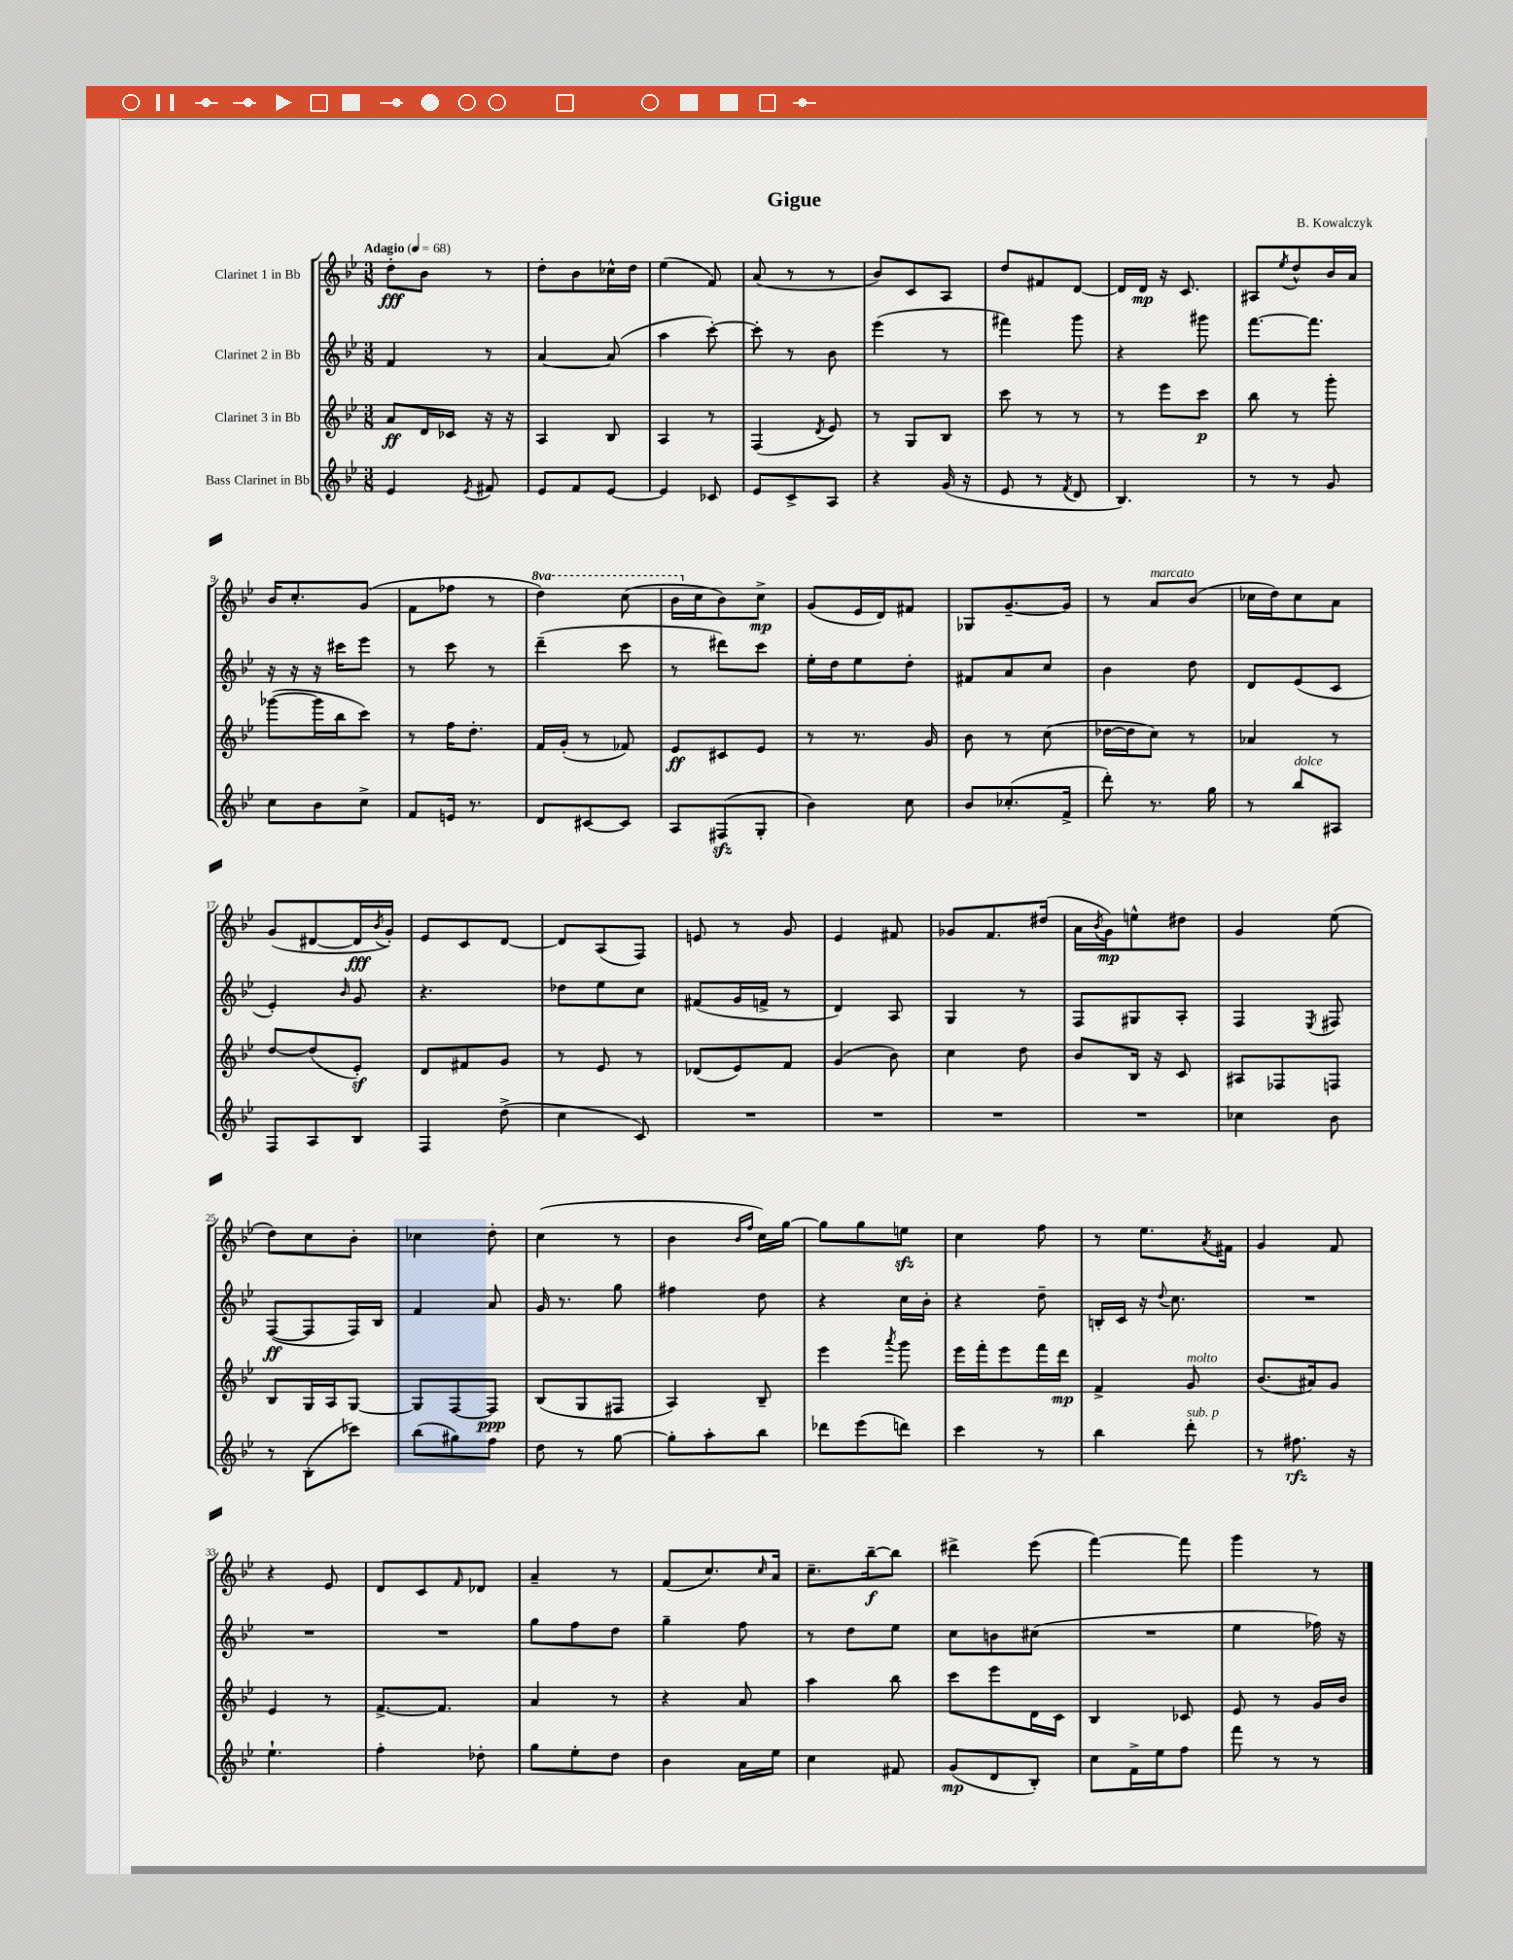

**kern	**dynam	**kern	**dynam	**kern	**dynam	**kern	**dynam
*part4	*part4	*part3	*part3	*part2	*part2	*part1	*part1
*staff4	*staff4	*staff3	*staff3	*staff2	*staff2	*staff1	*staff1
*I"Bass Clarinet in Bb	*	*I"Clarinet 3 in Bb	*	*I"Clarinet 2 in Bb	*	*I"Clarinet 1 in Bb	*
*clefG2	*	*clefG2	*	*clefG2	*	*clefG2	*
*k[b-e-]	*	*k[b-e-]	*	*k[b-e-]	*	*k[b-e-]	*
*M3/8	*	*M3/8	*	*M3/8	*	*M3/8	*
*MM68	*	*MM68	*	*MM68	*	*MM68	*
=1	=1	=1	=1	=1	=1	=1	=1
!	!	!	!	!	!	!LO:TX:a:B:t=Adagio	!
4e-/	.	8a/L	ff	4f/	.	8dd'\L	fff
.	.	16d/L	.	.	.	8b-\J	.
.	.	16c-X/JJ	.	.	.	.	.
8qe-/	.	.	.	.	.	.	.
8f#X/	.	16r	.	8r	.	8r	.
.	.	16r	.	.	.	.	.
=2	=2	=2	=2	=2	=2	=2	=2
8e-/L	.	4A/	.	[4a/	.	8dd'\L	.
8f/	.	.	.	.	.	8b-\	.
[8e-/J	.	8B-/	.	(8a/]	.	16cc-X^^\L	.
.	.	.	.	.	.	16dd\JJ	.
=3	=3	=3	=3	=3	=3	=3	=3
4e-/]	.	4A/	.	4aa\	.	(4ee-\	.
8c-X/	.	8r	.	[8ccc'\)	.	8f/)	.
=4	=4	=4	=4	=4	=4	=4	=4
8e-/L	.	(4F/	.	8ccc'\]	.	(8a/	.
8c^/	.	.	.	8r	.	8r	.
.	.	8qd/	.	.	.	.	.
8A/J	.	8e-/)	.	8b-\	.	8r	.
=5	=5	=5	=5	=5	=5	=5	=5
4r	.	8r	.	(4eee-\	.	8b-/L)	.
.	.	8G/L	.	.	.	8c/	.
(16g/	.	8B-/J	.	8r	.	8A/J	.
16r	.	.	.	.	.	.	.
=6	=6	=6	=6	=6	=6	=6	=6
8e-/	.	8ccc\	.	4fff#X\)	.	8dd/L	.
8r	.	8r	.	.	.	8f#X/	.
8qf/	.	.	.	.	.	.	.
8d/	.	8r	.	8ggg\	.	[8d/J	.
=7	=7	=7	=7	=7	=7	=7	=7
4.B-/)	.	8r	.	4r	.	16d/LL]	.
.	.	.	.	.	.	16d/JJ	mp
.	.	8eee-\L	.	.	.	16r	.
.	.	.	.	.	.	8.c/	.
.	.	8ccc\J	p	8ggg#X\	.	.	.
=8	=8	=8	=8	=8	=8	=8	=8
8r	.	8bb-\	.	[8.fff\L	.	8A#X/L	.
.	.	.	.	.	.	8qee-/	.
8r	.	8r	.	.	.	8dd^^/	.
.	.	.	.	8.fff\J]	.	.	.
8g/	.	8ggg'\	.	.	.	16b-/L	.
.	.	.	.	.	.	16a/JJ	.
!!LO:LB:g=z
=9	=9	=9	=9	=9	=9	=9	=9
8cc\L	.	([8ggg-X\L	.	16r	.	16b-/KL	.
.	.	.	.	16r	.	8.cc'/	.
8b-\	.	16ggg-\L]	.	16r	.	.	.
.	.	16bb-\J	.	16ccc#X\KL	.	.	.
8cc^\J	.	8ccc\J)	.	8eee-\J	.	(8g/J	.
=10	=10	=10	=10	=10	=10	=10	=10
8f/L	.	8r	.	8r	.	8f\L	.
16en/Jk	.	16ff\KL	.	8ccc\	.	8ff-X\J	.
8.r	.	8.dd'\J	.	.	.	.	.
.	.	.	.	8r	.	8r	.
=11	=11	=11	=11	=11	=11	=11	=11
*	*	*	*	*	*	*8va	*
8d/L	.	16f/LL	.	(4ddd~\	.	4ddd\)	.
.	.	(16g'/JJ	.	.	.	.	.
[8c#X/	.	8r	.	.	.	.	.
8c#/J]	.	8f-X/)	.	8ccc\	.	(8ccc\	.
=12	=12	=12	=12	=12	=12	=12	=12
8A/L	.	8e-/L	ff	8r	.	16bb-\LL	.
*	*	*	*	*	*	*X8va	*
.	.	.	.	.	.	16cc\J	.
(8F#Xzz/	.	8c#X/	.	8ddd#X\L)	.	8b-\)	.
8G'/J	.	8e-/J	.	8ccc\J	.	8cc^\J	mp
=13	=13	=13	=13	=13	=13	=13	=13
4b-\)	.	8r	.	16ee-'\LL	.	(8g/L	.
.	.	.	.	16dd\J	.	.	.
.	.	8.r	.	8ee-\	.	16e-/L	.
.	.	.	.	.	.	16d/J)	.
8cc\	.	.	.	8dd'\J	.	8f#X/J	.
.	.	16g/	.	.	.	.	.
=14	=14	=14	=14	=14	=14	=14	=14
8b-/L	.	8b-\	.	8f#X/L	.	8G-X/L	.
(8.cc-X'/	.	8r	.	8a/	.	[8.g~/	.
.	.	(8cc\	.	8cc/J	.	.	.
16f^/Jk	.	.	.	.	.	16g/Jk]	.
=15	=15	=15	=15	=15	=15	=15	=15
8ddd'\)	.	[16dd-X\LL	.	4b-\	.	8r	.
.	.	16dd-\J]	.	.	.	.	.
!	!	!	!	!	!	!LO:TX:a:i:t=marcato	!
8.r	.	8cc\J)	.	.	.	8a/L	.
.	.	8r	.	8dd\	.	(8b-/J	.
16gg\	.	.	.	.	.	.	.
=16	=16	=16	=16	=16	=16	=16	=16
8r	.	4a-X/	.	8d/L	.	16cc-X\LL	.
.	.	.	.	.	.	16dd\J)	.
!LO:TX:a:i:t=dolce	!	!	!	!	!	!	!
8bb-/L	.	.	.	(8e-/	.	8cc-\	.
8A#X/J	.	8r	.	8c/J	.	8a\J	.
!!LO:LB:g=z
=17	=17	=17	=17	=17	=17	=17	=17
8F/L	.	[8dd/L	.	4e-'/)	.	(8g/L	.
8A/	.	(8dd/]	.	.	.	[8d#X/	.
.	.	.	.	16qqb-/	.	.	.
8B-/J	.	8e-z'/J)	.	8g/	.	16d#/L]	fff
.	.	.	.	.	.	8qb-/	.
.	.	.	.	.	.	16g'/JJ)	.
=18	=18	=18	=18	=18	=18	=18	=18
4F/	.	8d/L	.	4.r	.	8e-/L	.
.	.	8f#X/	.	.	.	8c/	.
(8dd^\	.	8g/J	.	.	.	[8d/J	.
=19	=19	=19	=19	=19	=19	=19	=19
4cc\	.	8r	.	8dd-X\L	.	8d/L]	.
.	.	8e-/	.	8ee-\	.	(8A/	.
8c/)	.	8r	.	8cc\J	.	8F/J)	.
=20	=20	=20	=20	=20	=20	=20	=20
4.r	.	(8d-X/L	.	(8f#X/L	.	8en/	.
.	.	8e-/)	.	16g/L	.	8r	.
.	.	.	.	16fn^/JJ	.	.	.
.	.	8f/J	.	8r	.	8g/	.
=21	=21	=21	=21	=21	=21	=21	=21
4.r	.	(4g/	.	4d/)	.	4e-/	.
.	.	8b-\)	.	8A/	.	8f#X/	.
=22	=22	=22	=22	=22	=22	=22	=22
4.r	.	4cc\	.	4G/	.	8g-X/L	.
.	.	.	.	.	.	8.f/	.
.	.	8dd\	.	8r	.	.	.
.	.	.	.	.	.	(16dd#X/Jk	.
=23	=23	=23	=23	=23	=23	=23	=23
4.r	.	8b-/L	.	8F/L	.	16a\LL	.
.	.	.	.	.	.	8qb-/	.
.	.	.	.	.	.	16g\J)	mp
.	.	16B-/Jk	.	8G#X/	.	8een^^\	.
.	.	16r	.	.	.	.	.
.	.	8c/	.	8A'/J	.	8dd#X\J	.
=24	=24	=24	=24	=24	=24	=24	=24
4cc-X\	.	8A#X/L	.	4F/	.	4g/	.
.	.	8F-X/	.	.	.	.	.
.	.	.	.	8qE-/	.	.	.
8b-\	.	8Fn/J	.	8F#X/	.	(8ee-\	.
!!LO:LB:g=z
=25	=25	=25	=25	=25	=25	=25	=25
8r	.	8B-/L	.	([8F/L	ff	8dd\L)	.
(8B-'\L	.	16G/L	.	8F/]	.	8cc\	.
.	.	16A/J	.	.	.	.	.
8ccc-X\J)	.	[8G/J	.	16F/L)	.	8b-'\J	.
.	.	.	.	16B-/JJ	.	.	.
=26	=26	=26	=26	=26	=26	=26	=26
(8bb-\L	.	8G/L]	.	4f/	.	4cc-X\	.
8gg#X\)	.	[8F/	.	.	.	.	.
8ff\J	.	8F/J]	ppp	8a/	.	8dd'\	.
=27	=27	=27	=27	=27	=27	=27	=27
8dd\	.	(8B-/L	.	16g/	.	(4cc\	.
.	.	.	.	8.r	.	.	.
8r	.	8G/	.	.	.	.	.
[8gg\	.	8F#X/J	.	8gg\	.	8r	.
=28	=28	=28	=28	=28	=28	=28	=28
8gg'\L]	.	4A/)	.	4ff#X\	.	4b-\	.
8aa'\	.	.	.	.	.	.	.
.	.	.	.	.	.	16qqb-/LL	.
.	.	.	.	.	.	16qqff/JJ	.
8bb-\J	.	8B-~/	.	8dd\	.	16cc\LL)	.
.	.	.	.	.	.	[16gg\JJ	.
=29	=29	=29	=29	=29	=29	=29	=29
8ddd-X\L	.	4eee-\	.	4r	.	8gg\L]	.
(8eee-\	.	.	.	.	.	8gg\	.
.	.	8qaaa/	.	.	.	.	.
8dddn\J)	.	8ggg\	.	16cc\LL	.	8eenzz\J	.
.	.	.	.	16b-'\JJ	.	.	.
=30	=30	=30	=30	=30	=30	=30	=30
4ccc\	.	16eee-\LL	.	4r	.	4cc\	.
.	.	16fff'\J	.	.	.	.	.
.	.	8eee-\	.	.	.	.	.
8r	.	16fff\L	.	8dd~\	.	8ff\	.
.	.	16ddd\JJ	mp	.	.	.	.
=31	=31	=31	=31	=31	=31	=31	=31
4bb-\	.	4f^/	.	16Bn'/LL	.	8r	.
.	.	.	.	16c/JJ	.	.	.
.	.	.	.	16r	.	8.ee-\L	.
.	.	.	.	8qqdd/	.	.	.
.	.	.	.	8.cc\	.	.	.
!	!	!LO:TX:a:i:t=molto	!	!	!	!	!
!LO:TX:a:i:t=sub. p	!	!	!	!	!	!	!
8ddd'\	.	8g/	.	.	.	.	.
.	.	.	.	.	.	8qa/	.
.	.	.	.	.	.	16f#X\Jk	.
=32	=32	=32	=32	=32	=32	=32	=32
8r	.	(8.b-/L	.	4.r	.	4g/	.
8.ff#X\	rfz	.	.	.	.	.	.
.	.	16a#X/k)	.	.	.	.	.
.	.	8g/J	.	.	.	8f/	.
16r	.	.	.	.	.	.	.
!!LO:LB:g=z
=33	=33	=33	=33	=33	=33	=33	=33
4.ee-`\	.	4e-/	.	4.r	.	4r	.
.	.	8r	.	.	.	8e-/	.
=34	=34	=34	=34	=34	=34	=34	=34
4ff'\	.	[8.f^/L	.	4.r	.	8d/L	.
.	.	.	.	.	.	8c/	.
.	.	8.f/J]	.	.	.	.	.
.	.	.	.	.	.	16qqf/	.
8dd-X'\	.	.	.	.	.	8d-X/J	.
=35	=35	=35	=35	=35	=35	=35	=35
8gg\L	.	4a/	.	8gg\L	.	4a~/	.
8ee-'\	.	.	.	8ff\	.	.	.
8dd\J	.	8r	.	8dd\J	.	8r	.
=36	=36	=36	=36	=36	=36	=36	=36
4b-\	.	4r	.	4gg~\	.	(8f/L	.
.	.	.	.	.	.	8.cc/)	.
16a\LL	.	8a/	.	8ff\	.	.	.
.	.	.	.	.	.	16qqcc/	.
16ee-\JJ	.	.	.	.	.	16a/Jk	.
=37	=37	=37	=37	=37	=37	=37	=37
4cc\	.	4aa\	.	8r	.	8.cc~\L	.
.	.	.	.	8dd\L	.	.	.
.	.	.	.	.	.	[16bb-~\k	f
8f#X/	.	8bb-\	.	8ee-\J	.	8bb-\J]	.
=38	=38	=38	=38	=38	=38	=38	=38
(8g/L	mp	8ccc\L	.	8cc\L	.	4ddd#X^\	.
8d/	.	8eee-\	.	8bn\	.	.	.
8B-'/J)	.	16d\L	.	(8cc#X\J	.	(8eee-\	.
.	.	16c\JJ	.	.	.	.	.
=39	=39	=39	=39	=39	=39	=39	=39
8cc\L	.	4B-/	.	4.r	.	[4fff\)	.
16f^\L	.	.	.	.	.	.	.
16ee-\J	.	.	.	.	.	.	.
8ff\J	.	8c-X/	.	.	.	8fff\]	.
=40	=40	=40	=40	=40	=40	=40	=40
8fff\	.	8e-/	.	4ee-\	.	4ggg\	.
8r	.	8r	.	.	.	.	.
8r	.	16g/LL	.	16ff-X\)	.	8r	.
.	.	16b-/JJ	.	16r	.	.	.
==	==	==	==	==	==	==	==
*-	*-	*-	*-	*-	*-	*-	*-
